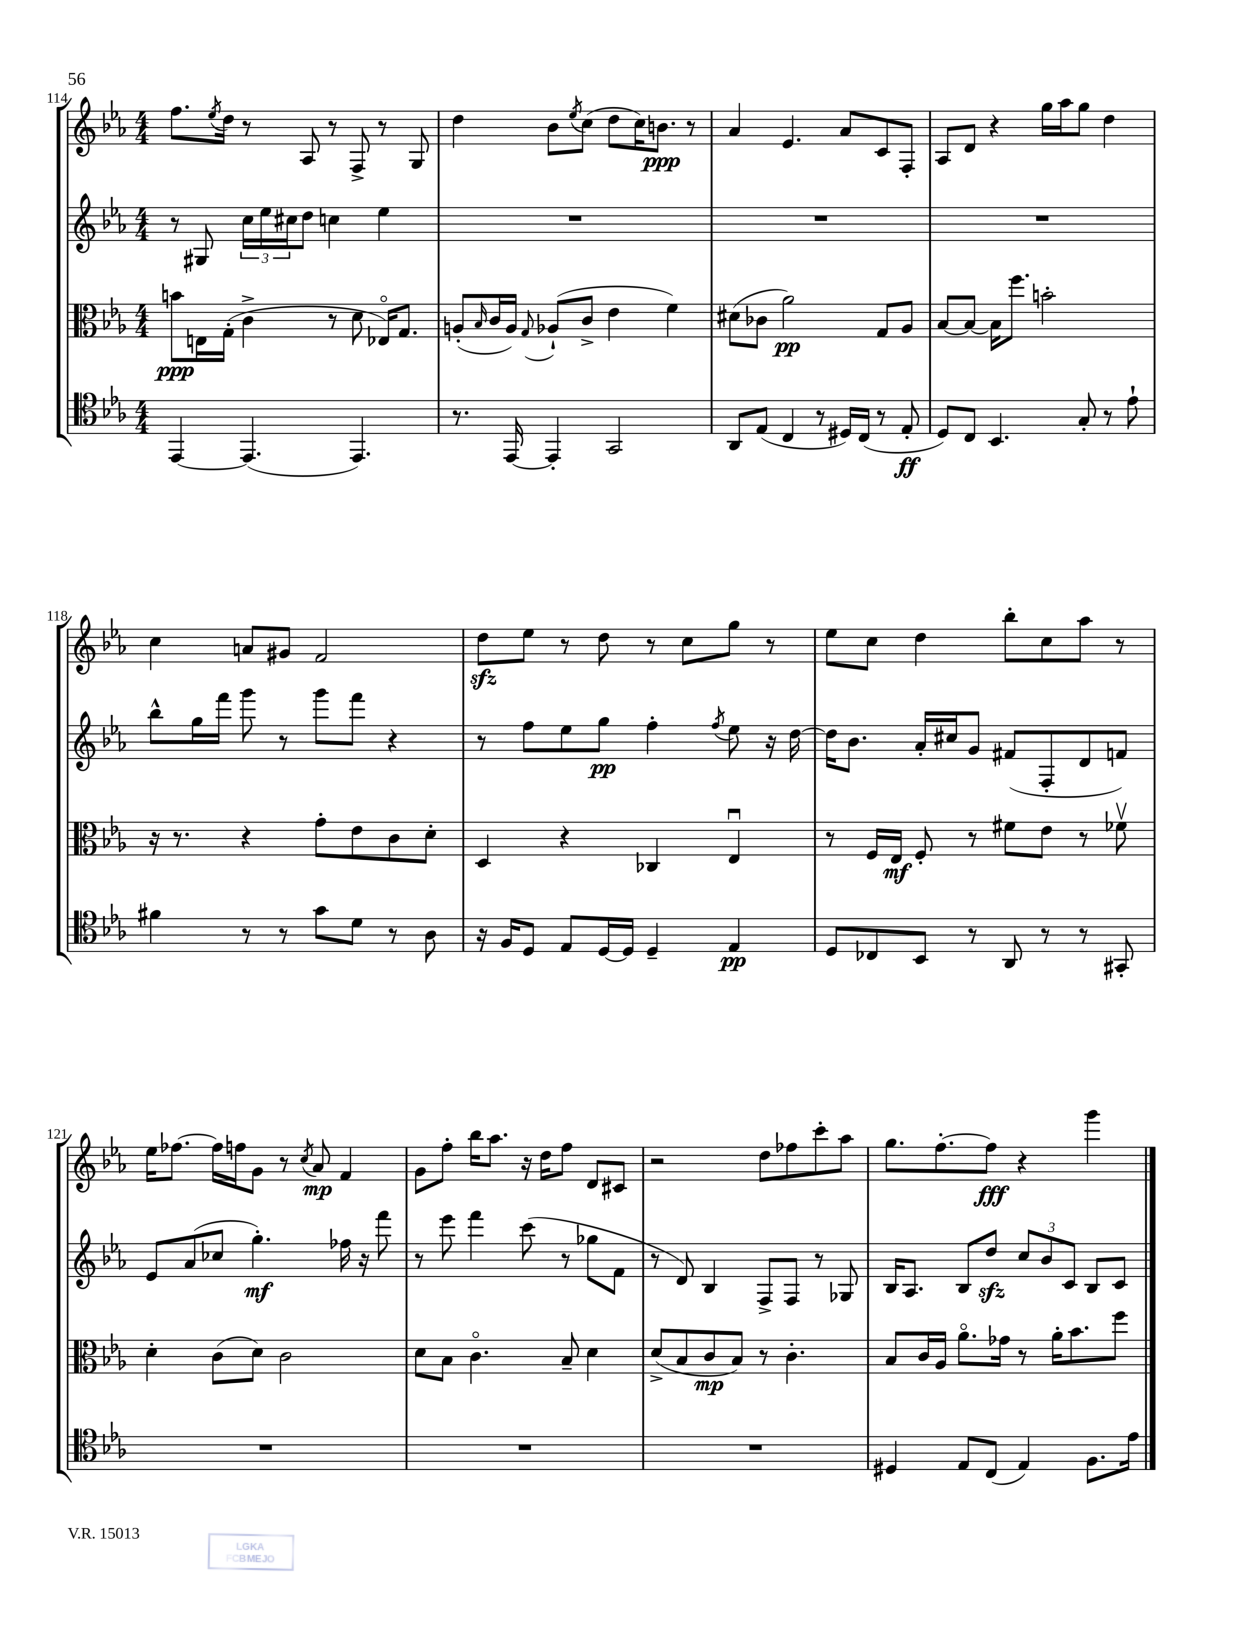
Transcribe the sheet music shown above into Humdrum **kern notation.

**kern	**kern	**kern	**kern
*staff4	*staff3	*staff2	*staff1
*clefC4	*clefC3	*clefG2	*clefG2
*k[b-e-a-]	*k[b-e-a-]	*k[b-e-a-]	*k[b-e-a-]
*M4/4	*M4/4	*M4/4	*M4/4
[4EE-/	8b\L	8r	8.ff\L
.	16E\L	8G#/	.
.	.	.	8qee-/
.	(16G'\JJ	.	16dd\Jk
(4.EE-/]	4c^\	24cc\LL	8r
.	.	24ee-\	.
.	.	24cc#\J	.
.	.	8dd\J	8A-/
.	8r	4cc\	8r
4.EE-/)	8d\	.	8F^/
.	16E-o/LK)	4ee-\	8r
.	8.G/J	.	.
.	.	.	8G/
=	=	=	=
8.r	(8A'/L	1r	4dd\
.	16qqB-/	.	.
.	16c/L	.	.
[16EE-/	16A/JJ)	.	.
.	8qqG/	.	.
4EE-'/]	(8A-`/L	.	8b-\L
.	.	.	8qee-/
.	8c^/J	.	(8cc\J
2GG/	4e-\	.	8dd\L
.	.	.	16cc\K)
.	.	.	8.b\J
.	4f\)	.	.
.	.	.	8r
=	=	=	=
8AA-/L	(8d#\L	1r	4a-/
(8E-/J	8c-\J	.	.
4C/	2a-\)	.	4.e-/
8r	.	.	.
16D#/LL)	.	.	8a-/L
(16C/JJ	.	.	.
8r	8G/L	.	8c/
8E-'/	8A-/J	.	8F'/J
=	=	=	=
8D/L)	[8B-/L	1r	8A-/L
8C/J	8B-/_J	.	8d/J
4.BB-/	16B-\]LK	.	4r
.	8.ff\J	.	.
.	2b'\	.	16gg\LL
.	.	.	16aa-\J
8G'/	.	.	8gg\J
8r	.	.	4dd\
8e-`\	.	.	.
=	=	=	=
4f#\	16r	8bb-^^\L	4cc\
.	8.r	.	.
.	.	16gg\L	.
.	.	16fff\JJ	.
8r	4r	8ggg\	8a/L
8r	.	8r	8g#/J
8g\L	8g'\L	8ggg\L	2f/
8d\J	8e-\	8fff\J	.
8r	8c\	4r	.
8A-\	8d'\J	.	.
=	=	=	=
16r	4D/	8r	8dd\L
16F/LK	.	.	.
8D/J	.	8ff\L	8ee-\J
8E-/L	4r	8ee-\	8r
[16D/L	.	8gg\J	8dd\
16D/]JJ	.	.	.
4D~/	4C-/	4ff'\	8r
.	.	.	8cc\L
.	.	8qff/	.
4E-/	4E-u/	8ee-\	8gg\J
.	.	16r	8r
.	.	[16dd\	.
=	=	=	=
8D/L	8r	16dd\]LK	8ee-\L
.	.	8.b-\J	.
8C-/	16F/LL	.	8cc\J
.	16E-/JJ	.	.
8BB-/J	8F'/	16a-'/LL	4dd\
.	.	16cc#/J	.
8r	8r	8g/J	.
8AA-/	8f#\L	(8f#/L	8bb-'\L
8r	8e-\J	8F'/	8cc\
8r	8r	8d/	8aa-\J
8GG#'/	8f-v\	8f/J)	8r
=	=	=	=
1r	4d'\	8e-/L	16ee-\LK
.	.	.	[8.ff-\J
.	.	(8a-/	.
.	(8c\L	8cc-/J	16ff-\]LL
.	.	.	16ff\J
.	8d\J)	4.gg'\)	8g\J
.	2c\	.	8r
.	.	.	8qcc/
.	.	.	8a-/
.	.	16ff-\	4f/
.	.	16r	.
.	.	8fff\	.
=	=	=	=
1r	8d\L	8r	8g\L
.	8B-\J	8eee-\	8ff'\J
.	4.co\	4fff\	16bb-\LK
.	.	.	8.aa-\J
.	.	(8ccc\	16r
.	.	.	16dd\LK
.	8B-~/	8r	8ff\J
.	4d\	8gg-\L	8d/L
.	.	8f\J	8c#/J
=	=	=	=
1r	(8d^/L	8r	2r
.	8B-/	8d/)	.
.	8c/	4B-/	.
.	8B-/J)	.	.
.	8r	8F^/L	8dd\L
.	4.c'\	8F/J	8ff-\
.	.	8r	8ccc'\
.	.	8G-/	8aa-\J
=	=	=	=
4D#/	8B-/L	16B-/LK	8.gg\L
.	.	8.A-/J	.
.	16c/L	.	.
.	16A-/JJ	.	[8.ff'\
8E-/L	8.a-o\L	8B-/L	.
(8C/J	.	8dd/J	8ff\]J
.	16g-\Jk	.	.
4E-/)	8r	12cc/L	4r
.	.	12b-/	.
.	16a-'\LK	.	.
.	.	12c/J	.
.	8.b-\	.	.
8.F\L	.	8B-/L	4ggg\
.	8ff\J	8c/J	.
16e-\Jk	.	.	.
==	==	==	==
*-	*-	*-	*-
